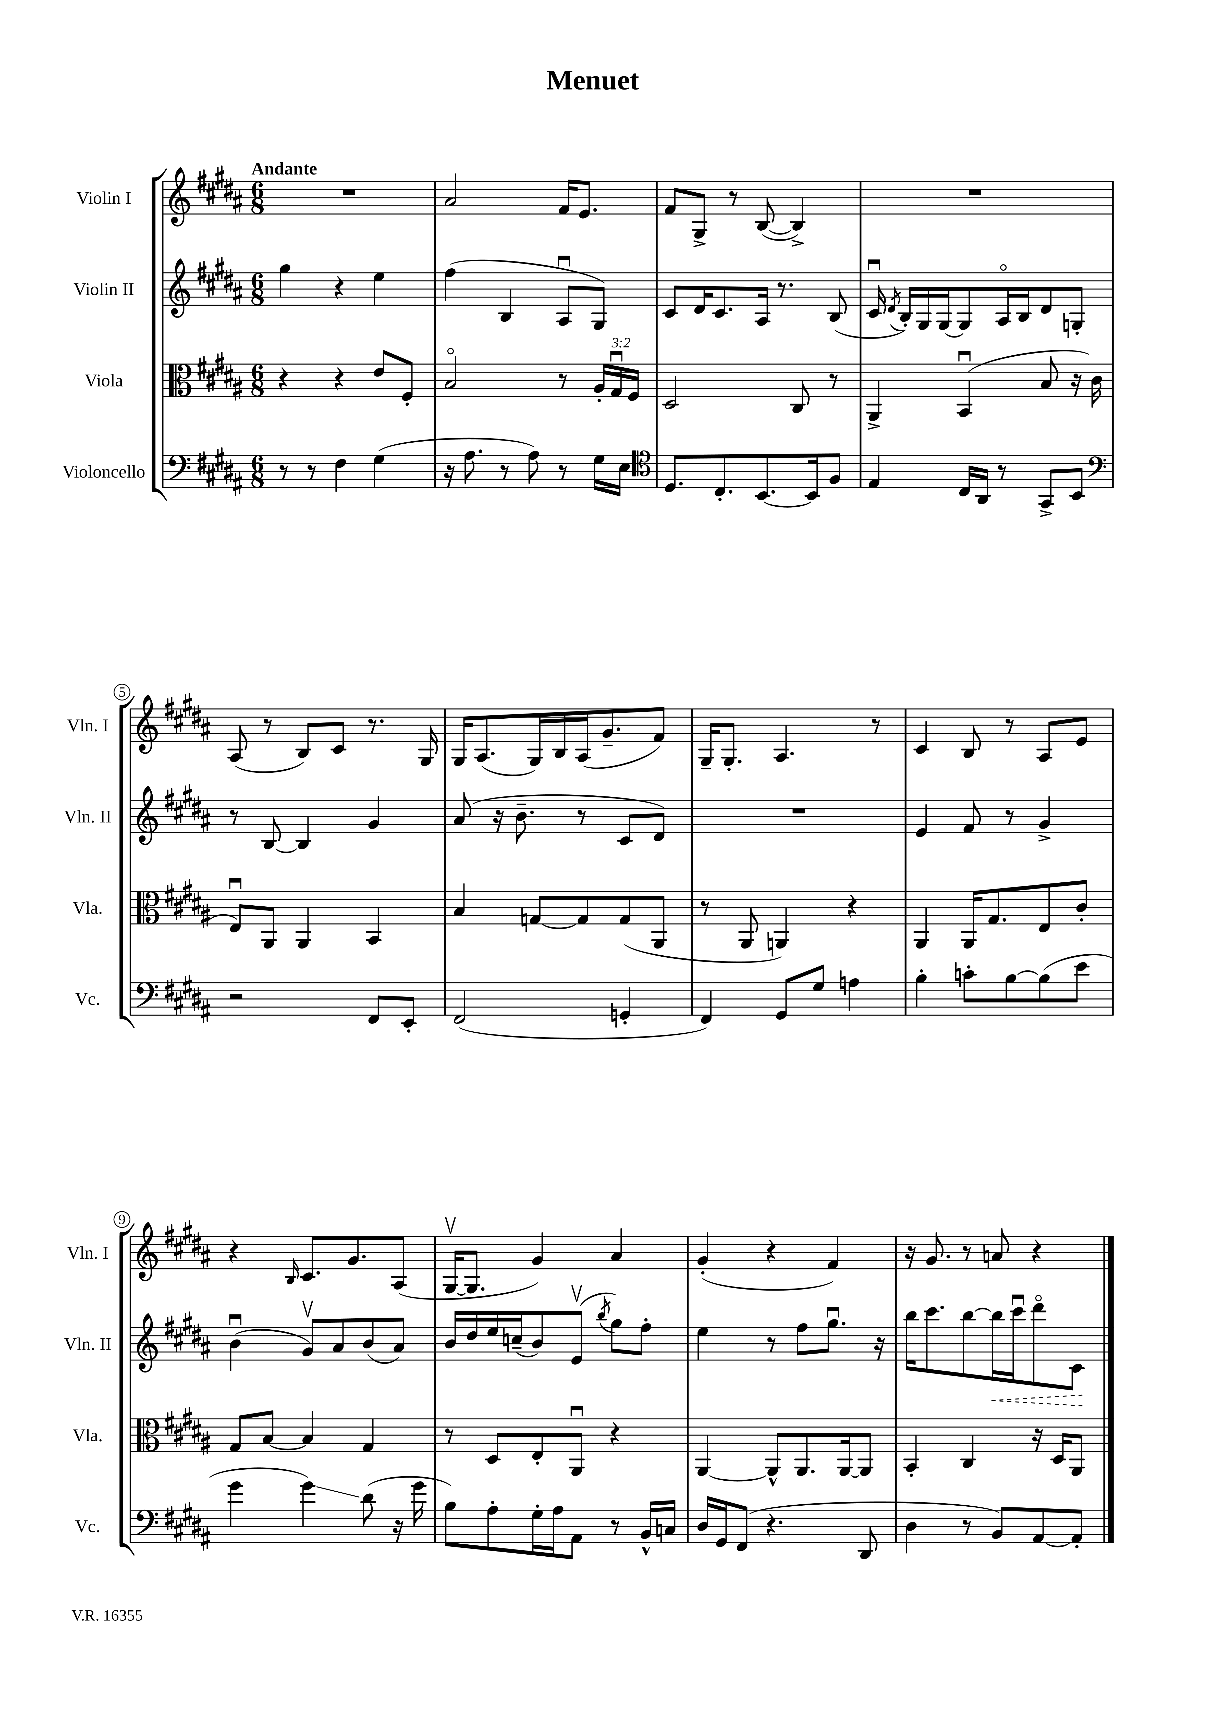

**kern	**kern	**kern	**kern
*staff4	*staff3	*staff2	*staff1
*clefF4	*clefC3	*clefG2	*clefG2
*k[f#c#g#d#a#]	*k[f#c#g#d#a#]	*k[f#c#g#d#a#]	*k[f#c#g#d#a#]
*M6/8	*M6/8	*M6/8	*M6/8
8r	4r	4gg#\	2.r
8r	.	.	.
4F#\	4r	4r	.
(4G#\	8e/L	4ee\	.
.	8F#'/J	.	.
=	=	=	=
16r	2Bo/	(4ff#\	2a#/
8.A#\	.	.	.
8r	.	4B/	.
8A#\)	.	.	.
8r	8r	8A#u/L	16f#/LK
.	.	.	8.e/J
16G#\LL	24A#'/LL	8G#/J)	.
.	24G#u/	.	.
16E\JJ	.	.	.
.	24F#/JJ	.	.
=	=	=	=
*clefC4	*	*	*
8.D#/L	2D#/	8c#/L	8f#/L
.	.	16d#/K	8G#^/J
8.C#'/	.	8.c#/	.
.	.	.	8r
[8.BB/	.	16A#/Jk	([8B/
.	.	8.r	.
.	8C#/	.	4B^/])
16BB/]k	.	.	.
8F#/J	8r	(8B/	.
=	=	=	=
4E/	4AA#^/	16c#u/	2.r
.	.	8qd#/	.
.	.	16B'/LL)	.
.	.	16G#/	.
.	.	[16G#/J	.
16C#/LL	(4BBu/	8G#/]	.
16AA#/JJ	.	.	.
8r	.	16A#o/L	.
.	.	16B/J	.
8GG#^/L	8B/	8d#/	.
8BB/J	16r	8G'/J	.
.	16c#\	.	.
=	=	=	=
*clefF4	*	*	*
2r	8Eu/L)	8r	(8A#/
.	8AA#/J	[8B/	8r
.	4AA#/	4B/]	8B/L)
.	.	.	8c#/J
8FF#/L	4BB/	4g#/	8.r
8EE'/J	.	.	.
.	.	.	16G#/
=	=	=	=
(2FF#/	4B/	(8a#/	16G#/LK
.	.	.	(8.A#/
.	.	16r	.
.	.	8.b~\	.
.	[8G/L	.	16G#/L)
.	.	.	16B/
.	8G/]	8r	(16A#/J
.	.	.	8.g#~/
4GG'/	(8G/	8c#/L	.
.	8AA#/J	8d#/J)	8f#/J)
=	=	=	=
4FF#/)	8r	2.r	16G#~/LK
.	.	.	8.G#'/J
.	8AA#/	.	.
8GG#/L	4AA/)	.	4.A#/
8G#/J	.	.	.
4A\	4r	.	.
.	.	.	8r
=	=	=	=
4B'\	4AA#/	4e/	4c#/
8c'\L	16AA#/LK	8f#/	8B/
.	8.G#/	.	.
[8B\	.	8r	8r
(8B\]	8E/	4g#^/	8A#/L
8e\J	8c#'/J	.	8e/J
=	=	=	=
4g#\	8G#/L	(4bu\	4r
.	[8B/J	.	.
.	.	.	16qqB/
4g#\)	4B/]	8g#v/L)	8.c#/L
.	.	8a#/	.
.	.	.	8.g#/
(8d#\	4G#/	(8b/	.
16r	.	8a#/J)	(8A#/J
16g#\	.	.	.
=	=	=	=
8B\L)	8r	16b/LL	[16G#v/LK
.	.	16dd#/	8.G#/]J
8A#'\	8D#/L	16ee/	.
.	.	(16cc~/J	.
16G#'\L	8E'/	8b/)	4g#/)
16A#\J	.	.	.
8AA#\J	8AA#u/J	(8ev/J	.
.	.	8qbb/	.
8r	4r	8gg#\L)	4a#/
16BB^^/LL	.	8ff#'\J	.
16C/JJ	.	.	.
=	=	=	=
16D#/LL	[4AA#/	4ee\	(4g#'/
16GG#/J	.	.	.
(8FF#/J	.	.	.
4.r	8AA#^^/]L	8r	4r
.	8.AA#/	8ff#\L	.
.	.	8.gg#u\J	4f#/)
.	[16AA#/k	.	.
8DD#/	8AA#/]J	.	.
.	.	16r	.
=	=	=	=
4D#\	4BB'/	16bb\LK	16r
.	.	8.ccc#\	8.g#/
8r	4C#/	[8bb\	8r
8BB/L)	.	16bb\]L	8a/
.	.	16ccc#u\J	.
[8AA#/	16r	8ddd#o\	4r
.	16D#/LK	.	.
8AA#'/]J	8AA#/J	8c#\J	.
==	==	==	==
*-	*-	*-	*-
